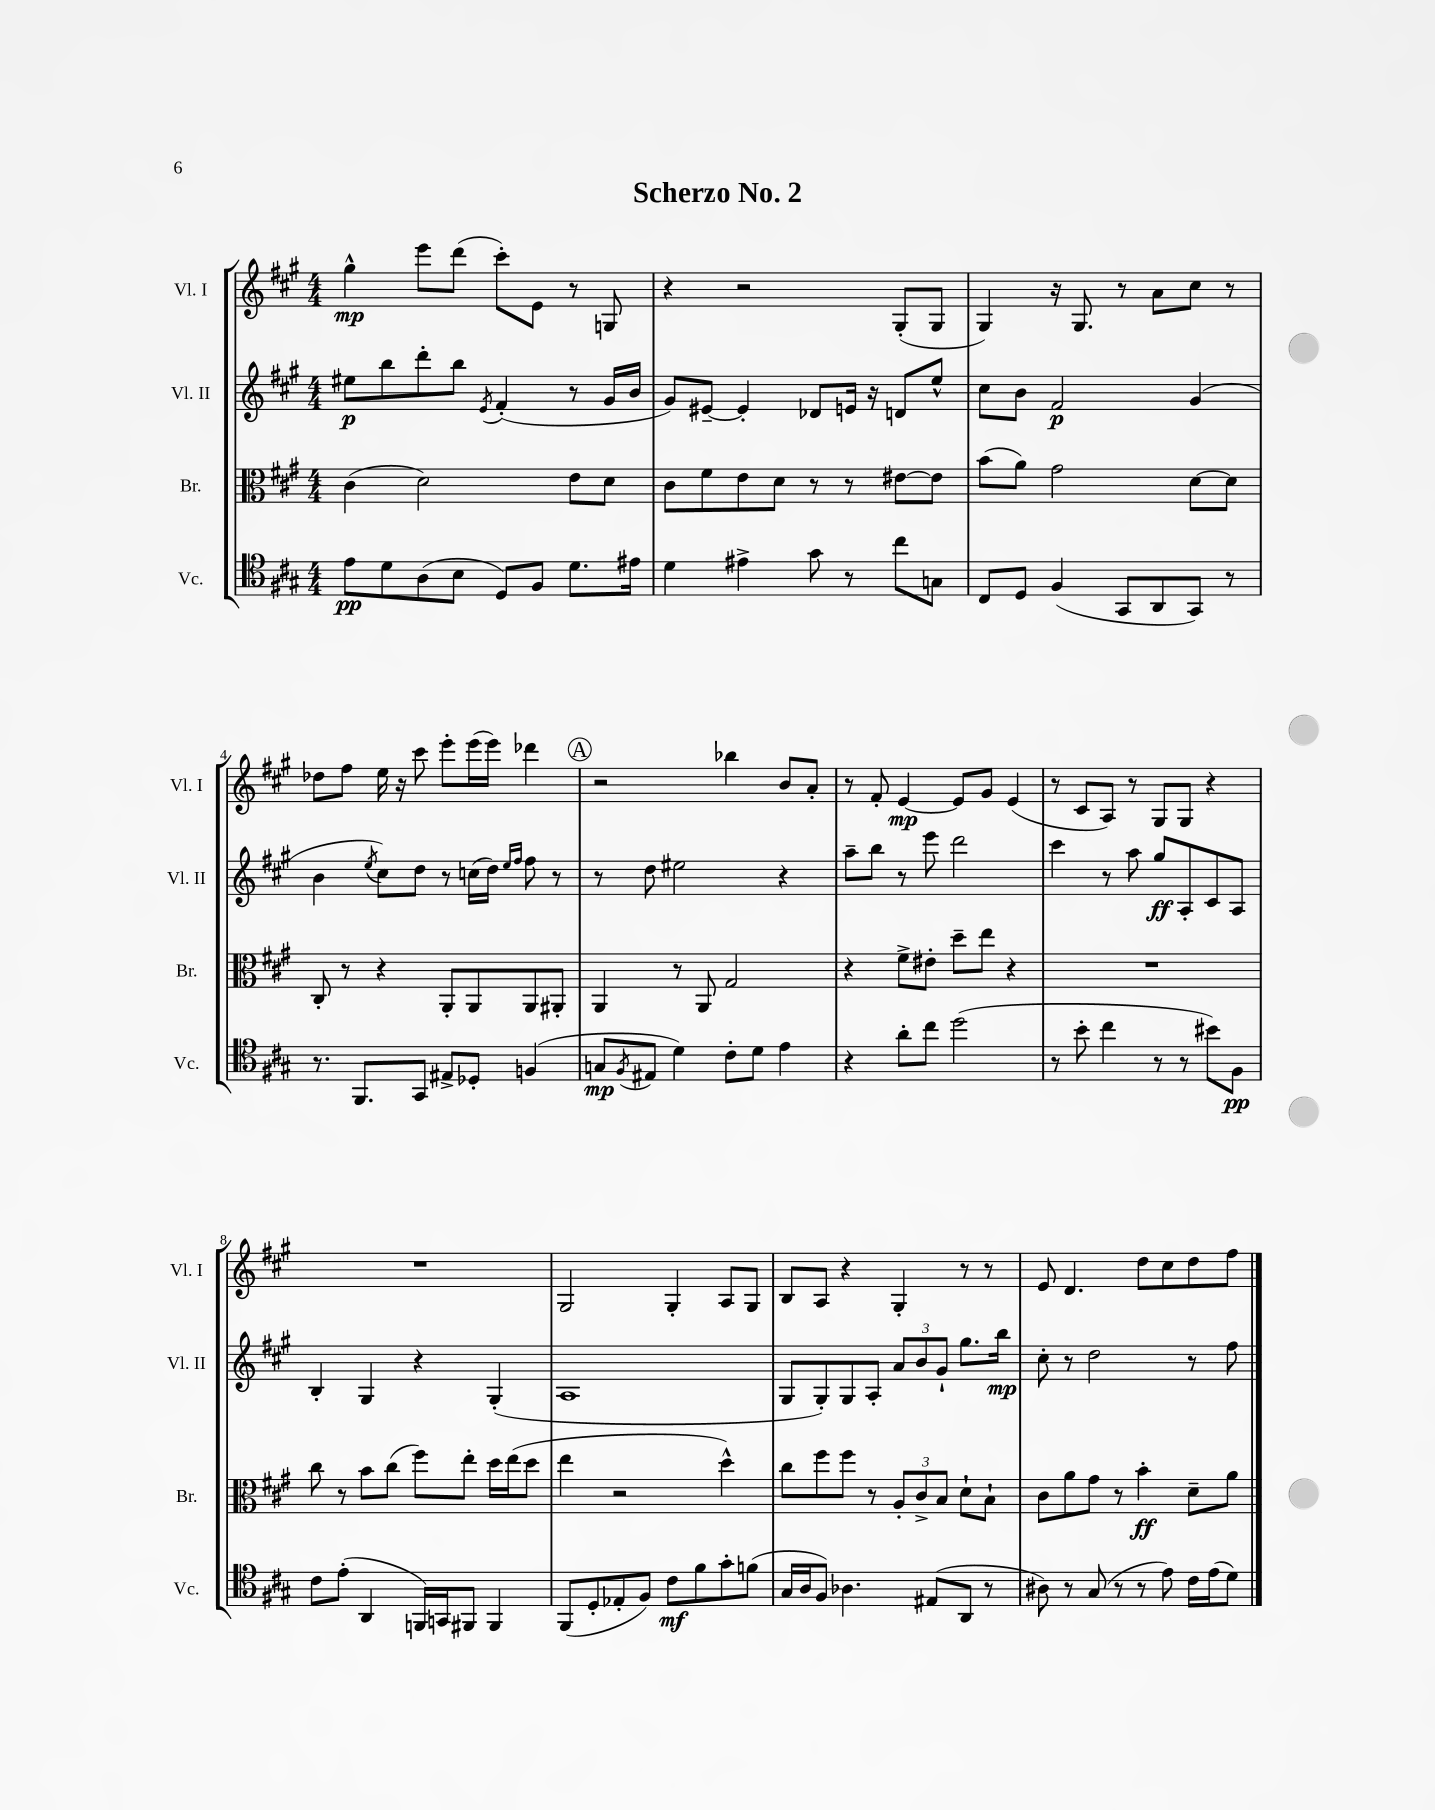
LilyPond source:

\header { title = "Scherzo No. 2" }
<<
\new StaffGroup <<
\new Staff = "s0" \with { instrumentName = "Vl. I" shortInstrumentName = "Vl. I" } {
    \clef treble \key a \major \numericTimeSignature \time 4/4
    gis''4-^\mp e'''8 d'''8( cis'''8-.) e'8 r8 g8 |
    r4 r2 gis8-.( gis8 |
    gis4) r16 gis8. r8 a'8 cis''8 r8 |
    des''8 fis''8 e''16 r16 cis'''8 e'''8-. e'''16( e'''16) des'''4 |
    \mark \markup { \circle "A" } r2 bes''4 b'8 a'8-. |
    r8 fis'8-. e'4~\mp e'8 gis'8 e'4( |
    r8 cis'8 a8) r8 gis8 gis8 r4 |
    R1 |
    gis2 gis4-. a8 gis8 |
    b8 a8 r4 gis4-. r8 r8 |
    e'8 d'4. d''8 cis''8 d''8 fis''8 \bar "|." |
}
\new Staff = "s1" \with { instrumentName = "Vl. II" shortInstrumentName = "Vl. II" } {
    \clef treble \key a \major \numericTimeSignature \time 4/4
    eis''8\p b''8 d'''8-. b''8 \acciaccatura { e'8 } fis'4-.( r8 gis'16 b'16 |
    gis'8) eis'8~-- eis'4-. des'8 e'16 r16 d'8 e''8-^ |
    cis''8 b'8 fis'2\p gis'4( |
    b'4 \acciaccatura { e''8 } cis''8) d''8 r8 c''16( d''16) \grace { e''16 fis''16 } fis''8 r8 |
    \mark \markup { \circle "A" } r8 d''8 eis''2 r4 |
    a''8-- b''8 r8 e'''8 d'''2 |
    cis'''4 r8 a''8 gis''8\ff a8-. cis'8 a8 |
    b4-. gis4 r4 gis4-.( |
    a1 |
    gis8 gis8-.) gis8 a8-. \tuplet 3/2 { a'8 b'8 gis'8-! } gis''8. b''16\mp |
    cis''8-. r8 d''2 r8 fis''8 \bar "|." |
}
\new Staff = "s2" \with { instrumentName = "Br." shortInstrumentName = "Br." } {
    \clef alto \key a \major \numericTimeSignature \time 4/4
    cis'4( d'2) e'8 d'8 |
    cis'8 fis'8 e'8 d'8 r8 r8 eis'8~ eis'8 |
    b'8( a'8) gis'2 d'8~ d'8 |
    cis8-. r8 r4 a,8-. a,8 a,8 ais,8-. |
    \mark \markup { \circle "A" } a,4 r8 a,8 gis2 |
    r4 fis'8-> eis'8-. d''8-- e''8 r4 |
    R1 |
    cis''8 r8 b'8 cis''8( fis''8) e''8-. d''16 e''16( d''8 |
    e''4 r2 d''4-^) |
    cis''8 fis''8 fis''8 r8 \tuplet 3/2 { a8-. cis'8-> b8 } d'8-! b8-! |
    cis'8 a'8 gis'8 r8 b'4-.\ff d'8-- a'8 \bar "|." |
}
\new Staff = "s3" \with { instrumentName = "Vc." shortInstrumentName = "Vc." } {
    \clef tenor \key a \major \numericTimeSignature \time 4/4
    e'8\pp d'8 a8( b8 d8) fis8 d'8. eis'16 |
    d'4 eis'4-> gis'8 r8 cis''8 g8 |
    cis8 d8 fis4( gis,8 a,8 gis,8) r8 |
    r8. fis,8. gis,8 eis8-> des8-. f4( |
    \mark \markup { \circle "A" } g8\mp \acciaccatura { fis8 } eis8 d'4) cis'8-. d'8 e'4 |
    r4 a'8-. cis''8 d''2( |
    r8 b'8-. cis''4 r8 r8 bis'8) fis8\pp |
    cis'8 e'8-.( a,4 f,16) g,16 fis,8 fis,4 |
    fis,8( d8-. ees8-. fis8) cis'8\mf fis'8 gis'8-. f'8( |
    gis16 a16 fis8) aes4. eis8( a,8 r8 |
    ais8) r8 gis8( r8 r8 e'8) cis'16 e'16( d'8) \bar "|." |
}
>>
>>
